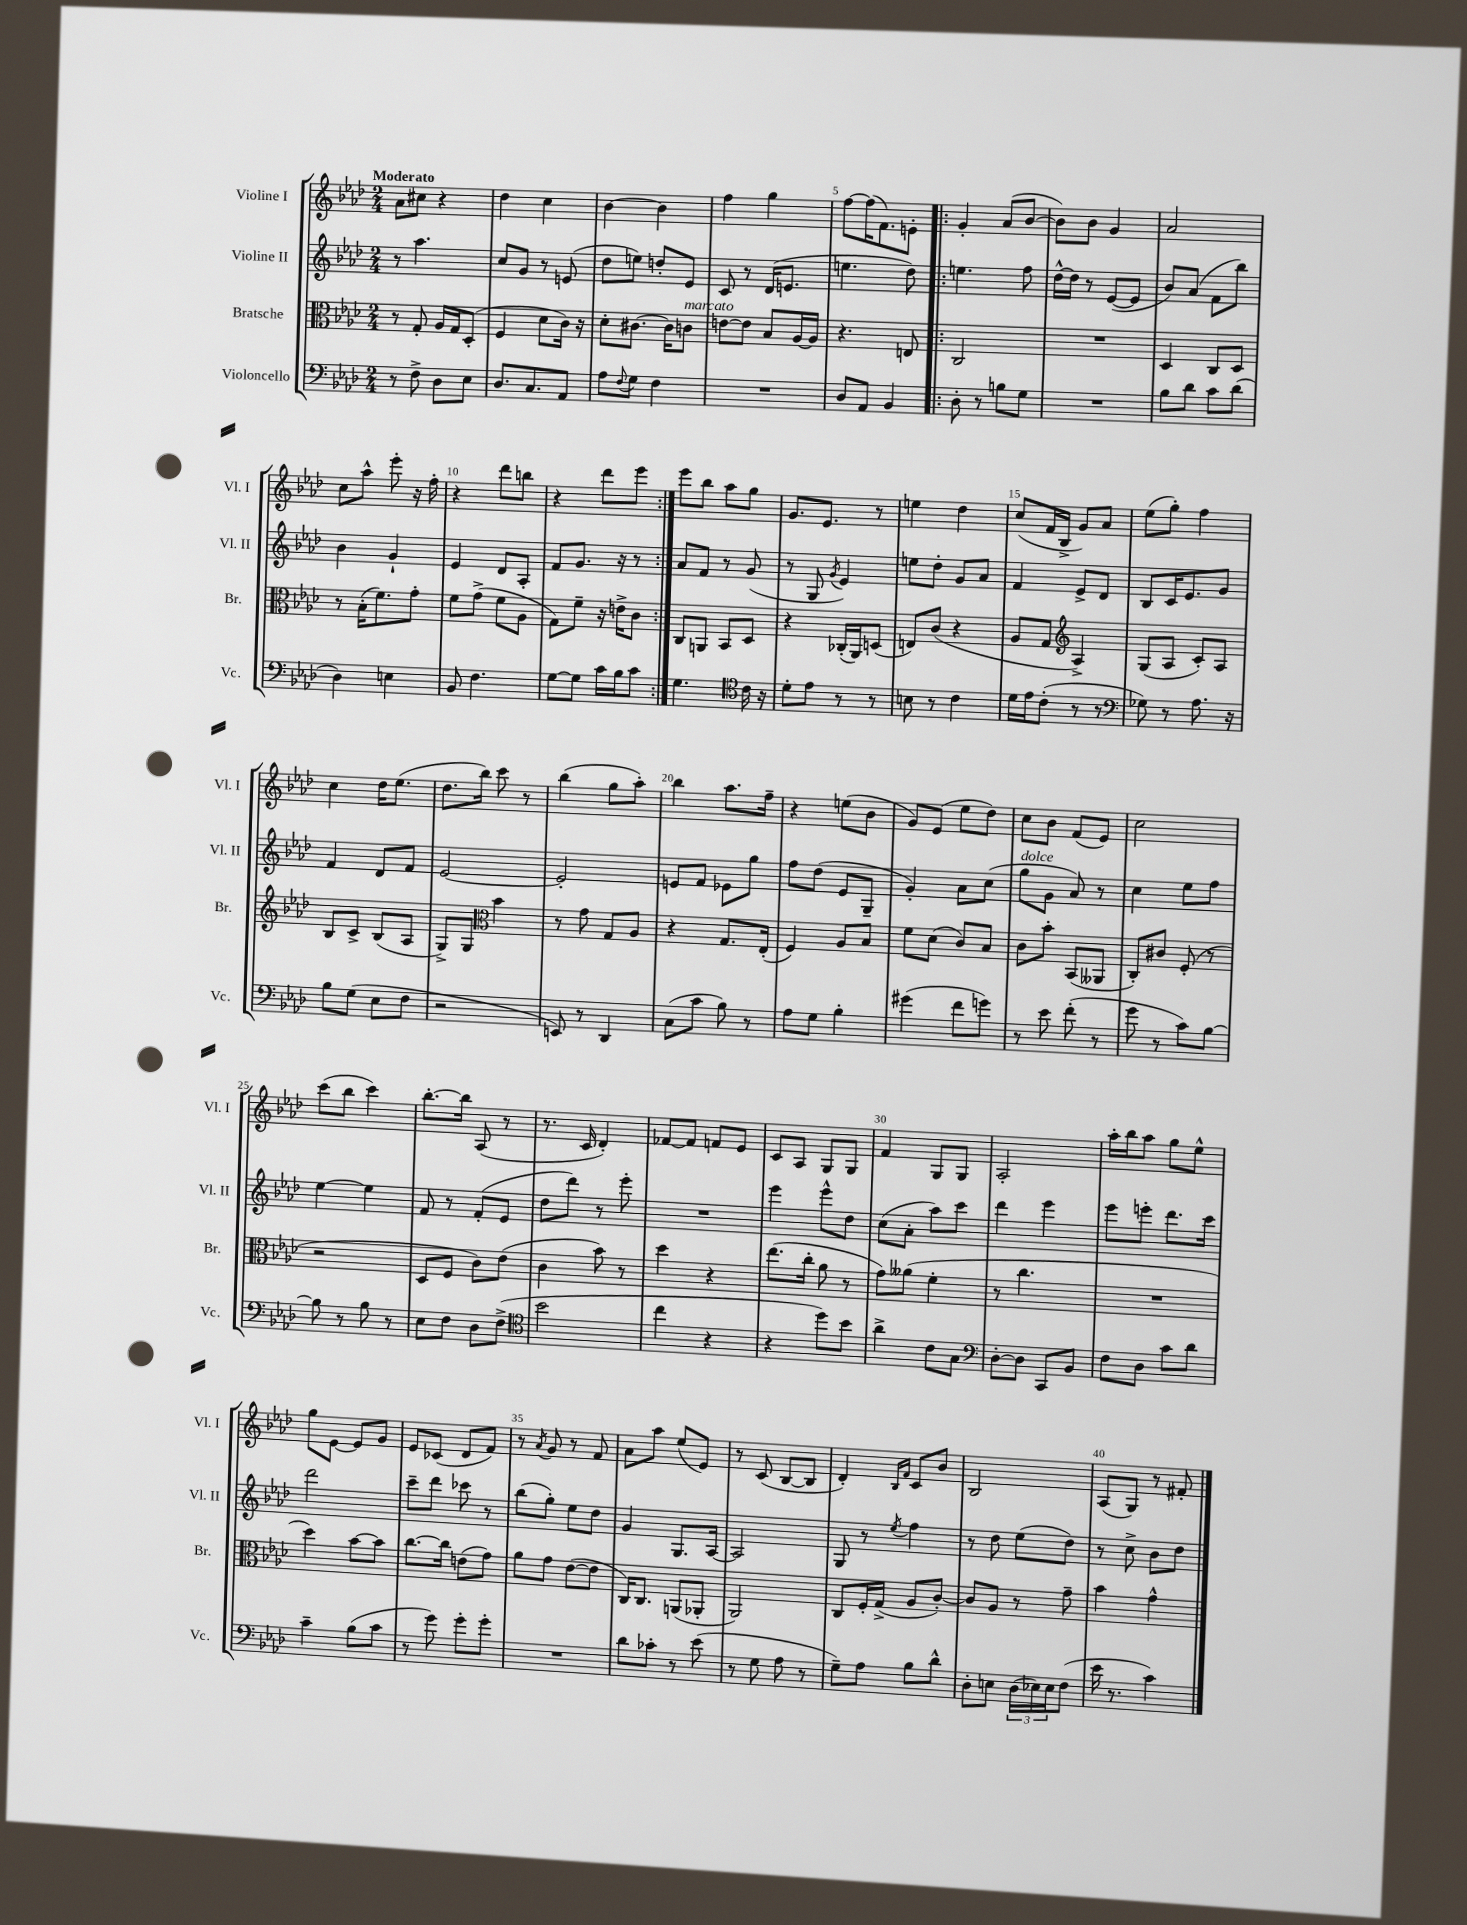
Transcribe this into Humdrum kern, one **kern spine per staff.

**kern	**kern	**kern	**kern
*staff4	*staff3	*staff2	*staff1
*clefF4	*clefC3	*clefG2	*clefG2
*k[b-e-a-d-]	*k[b-e-a-d-]	*k[b-e-a-d-]	*k[b-e-a-d-]
*M2/4	*M2/4	*M2/4	*M2/4
8r	8r	8r	8a-\L
8F^\	8G'/	4.aa-\	8cc#\J
8D-\L	16A-/LL	.	4r
.	16G/J	.	.
8E-\J	(8D-'/J	.	.
=	=	=	=
8.D-/L	4F/	8cc/L	4dd-\
.	.	8g/J	.
8.C/	.	.	.
.	8d-\L	8r	4cc\
8AA-/J	16c\Jk)	(8e/	.
.	16r	.	.
=	=	=	=
8A-\L	8d-'\L	8dd-\L	[4b-\
8qqF/	.	.	.
8G\J	[8.c#\J	8ee\J)	.
4F\	.	8dd'/L	4b-\]
.	16c#\]LK	.	.
.	8c\J	8e-/J	.
=	=	=	=
2r	[8e\L	8c/	4ff\
.	8e\]J	8r	.
.	8B-/L	(16d-/LK	4gg\
.	.	8.e/J	.
.	[16A-/L	.	.
.	16A-/]JJ	.	.
=	=	=	=
8D-/L	4.r	4.ee\	[8ff\L
8AA-/J	.	.	(16ff\]K
.	.	.	8.f\)
4BB-/	.	.	.
.	8E/	8dd-\)	8e'\J
=!|:	=!|:	=!|:	=!|:
8D-'\	2C/	4.ee\	4g'/
8r	.	.	.
8B\L	.	.	(8a-/L
8G\J	.	8ff\	[8b-/J
=	=	=	=
2r	2r	[16dd-^^\LL	8b-\]L)
.	.	16dd-\]JJ	.
.	.	8r	8b-\J
.	.	([8e-/L	4g/
.	.	8e-/]J	.
=	=	=	=
8B-\L	4D-/	8b-/L)	2a-/
8d-\J	.	(8a-/J	.
8c\L	8C/L	8f\L	.
(8d-\J	8D-/J	8bb-\J)	.
=	=	=	=
4D-\)	8r	4b-\	8cc\L
.	(16B-'\LK	.	8aa-^^\J
.	8.f\)	.	.
4E\	.	4g`/	8eee-'\
.	8g'\J	.	16r
.	.	.	16ff'\
=	=	=	=
8BB-/	8f\L	4e-/	4r
4.F\	(8g^\J	.	.
.	8f\L	8d-/L	8ddd-\L
.	8A-\J	8A-'/J	8bb\J
=	=	=	=
[8G\L	8G\L)	8f/L	4r
8G\]J	8f~\J	8.g/J	.
16c\LL	16r	.	8ddd-\L
16B-\J	16e^\LK	16r	.
8c\J	8c\J	8r	8eee-\J
=:|!	=:|!	=:|!	=:|!
4.G\	8C/L	8a-/L	8eee-\L
.	8AA/J	8f/J	8bb-\J
.	8BB-/L	8r	8aa-\L
*clefC4	*	*	*
16c\	8D-/J	(8g/	8gg\J
16r	.	.	.
=	=	=	=
8d-'\L	4r	8r	8.g/L
8e-\J	.	8G/	.
.	.	.	8.e-/J
.	.	8qg/	.
8r	(16C-'/LL	4e-/)	.
.	16AA-/J)	.	.
8r	(8D/J	.	8r
=	=	=	=
8B\	8E/L)	8ee\L	4ee\
8r	(8c/J	8dd-'\J	.
4c\	4r	8g/L	4dd-\
.	.	8a-/J	.
=	=	=	=
16d-\LL	8A-/L	4f/	(8cc/L
16e-\J	.	.	.
(8c'\J	8G/J	.	16f/L
.	.	.	16B-^/JJ
*	*clefG2	*	*
8r	4A-^/)	8e-^/L	8g/L)
8r	.	8d-/J	8a-/J
=	=	=	=
*clefF4	*	*	*
8G-\)	(8G/L	8B-/L	(8ee-\L
8r	8A-/J	16c/K	8gg'\J)
.	.	8.e-/	.
8.A-\	8c'/L)	.	4ff\
.	8A-/J	8g/J	.
16r	.	.	.
=	=	=	=
8B-\L	8B-/L	4f/	4cc\
(8G\J	8c^/J	.	.
8E-\L	(8B-/L	8d-/L	16dd-\LK
.	.	.	(8.ee-\J
8F\J	8A-/J	8f/J	.
=	=	=	=
2r	8G^/L)	[2e-/	8.dd-\L
.	8G/J	.	.
.	.	.	16bb-\Jk)
*	*clefC3	*	*
.	4b-\	.	8ccc\
.	.	.	8r
=	=	=	=
8EE/)	8r	2e-'/]	(4bb-\
8r	8g\	.	.
4DD-/	8G/L	.	8gg\L
.	8A-/J	.	8aa-'\J)
=	=	=	=
(8C\L	4r	8e/L	4bb-\
8c\J	.	8f/J	.
8B-\)	8.G/L	8e-\L	8.aa-\L
8r	.	8gg\J	.
.	(16E-'/Jk	.	16ff~\Jk
=	=	=	=
8A-\L	4F/)	8ff\L	4r
8G\J	.	(8dd-\J	.
4B-'\	8A-/L	8e-/L	(8ee\L
.	8B-/J	8G~/J	8b-\J
=	=	=	=
(4g#\	8f\L	4g'/)	8g/L)
.	(8d-\J	.	(8e-/J
8f\L	8c/L)	8a-\L	8ee-\L
8g\J)	8B-/J	(8cc\J	8dd-\J)
=	=	=	=
8r	8c\L	8gg\L	8cc\L
8e-\	8b-'\J	8g\J	8b-\J
(8f'\	(8BB-/L	8a-/)	(8f/L
8r	8AA--/J	8r	8e-/J)
=	=	=	=
8g\	8C'/L)	4cc\	2cc\
8r	8c#/J	.	.
8c\L)	(8F'/	8ee-\L	.
[8B-\J	8r	8ff\J	.
=	=	=	=
8B-\]	2r	[4ee-\	(8ccc\L
8r	.	.	8bb-\J
8B-\	.	4ee-\]	4ccc\)
8r	.	.	.
=	=	=	=
8E-\L	8D-/L	8f/	[8.bb-'\L
8F\J	8F/J	8r	.
.	.	.	16bb-\]Jk
8D-\L	8c\L)	(8f'/L	(8A-/
(8F^\J	(8e-\J	8e-/J	8r
=	=	=	=
*clefC4	*	*	*
2b-\	4c\	8dd-\L	8.r
.	.	8ddd-\J)	.
.	.	.	16c/
.	8b-\)	8r	4d-'/)
.	8r	8eee-'\	.
=	=	=	=
4cc\	4dd-\	2r	[8f-/L
.	.	.	8f-/]J
4r	4r	.	8f/L
.	.	.	8e-/J
=	=	=	=
4r	(8.ee-\L	4eee-\	8c/L
.	.	.	8A-/J
.	16cc'\Jk	.	.
8dd-\L)	8a-\	8eee-^^\L	8G/L
8b-\J	8r	8dd-\J	8G/J
=	=	=	=
4a-^\	8g\L)	(8cc\L	4f/
.	(8a--\J	8a-'\J	.
8c\L	4f'\	8aa-\L)	8G/L
8G\J	.	8ccc\J	8G/J
=	=	=	=
*clefF4	*	*	*
[8D-'\L	8r	4ddd-\	2A-'/
8D-\]J	4.cc\	.	.
8CC/L	.	4eee-\	.
8BB-/J	.	.	.
=	=	=	=
8F\L	2r	8eee-\L	16aa-'\LL
.	.	.	16bb-\J
8D-\J	.	8eee'\J	8aa-\J
8c\L	.	8.ddd-\L	8gg\L
8d-\J	.	.	8ee-^^\J
.	.	16ccc\Jk	.
=	=	=	=
4c~\	4dd-\)	2ddd-\	8gg\L
.	.	.	[8e-\J
(8B-\L	[8b-\L	.	8e-/]L
8c\J	8b-\]J	.	8g/J
=	=	=	=
8r	[8.cc\L	8ccc~\L	8e-/L
8g\)	.	8ddd-\J	(8c-/J
.	16cc\]Jk	.	.
8g'\L	(8e\L	8ccc-\	8d-/L
8g'\J	8g\J)	8r	8f/J)
=	=	=	=
2r	8a-\L	(8bb-\L	8r
.	.	.	8qa-/
.	8g\J	8gg'\J)	8g/
.	([8e-\L	8ee-\L	8r
.	8e-\]J	8dd-\J	8f/
=	=	=	=
8d-\L	16C/LK)	4g/	8a-\L
.	8.C/J	.	.
8c-'\J	.	.	8aa-\J
8r	(8AA/L	8.G/L	(8ee-/L
(8e-\	8AA-'/J	.	8e-/J)
.	.	[16A-/Jk	.
=	=	=	=
8r	2AA-/)	2A-/]	8r
8G\	.	.	(8c/
8A-\	.	.	[8B-/L
8r	.	.	8B-/]J
=	=	=	=
8G~\L)	8C/L	8G/	4d-'/)
8A-\J	16F'/L	8r	.
.	(16G^/JJ	.	.
.	.	.	16qqB-/LL
.	.	8qee-/	16qqf/JJ
8B-\L	8A-/L	4ff\	8c/L
8d-^^\J	[8c'/J)	.	8b-/J
=	=	=	=
8D-'\L	8c/]L	8r	2B-/
8E\J	8A-/J	8dd-\	.
(24D-\LL	8r	(8ee-\L	.
24E-\)	.	.	.
24E-\J	.	.	.
(8F\J	8g~\	8dd-\J)	.
=	=	=	=
16e-\	4b-\	8r	(8A-/L
8.r	.	.	.
.	.	8cc^\	8G/J)
4c\)	4g^^\	8b-\L	8r
.	.	8dd-\J	8f#'/
==	==	==	==
*-	*-	*-	*-
